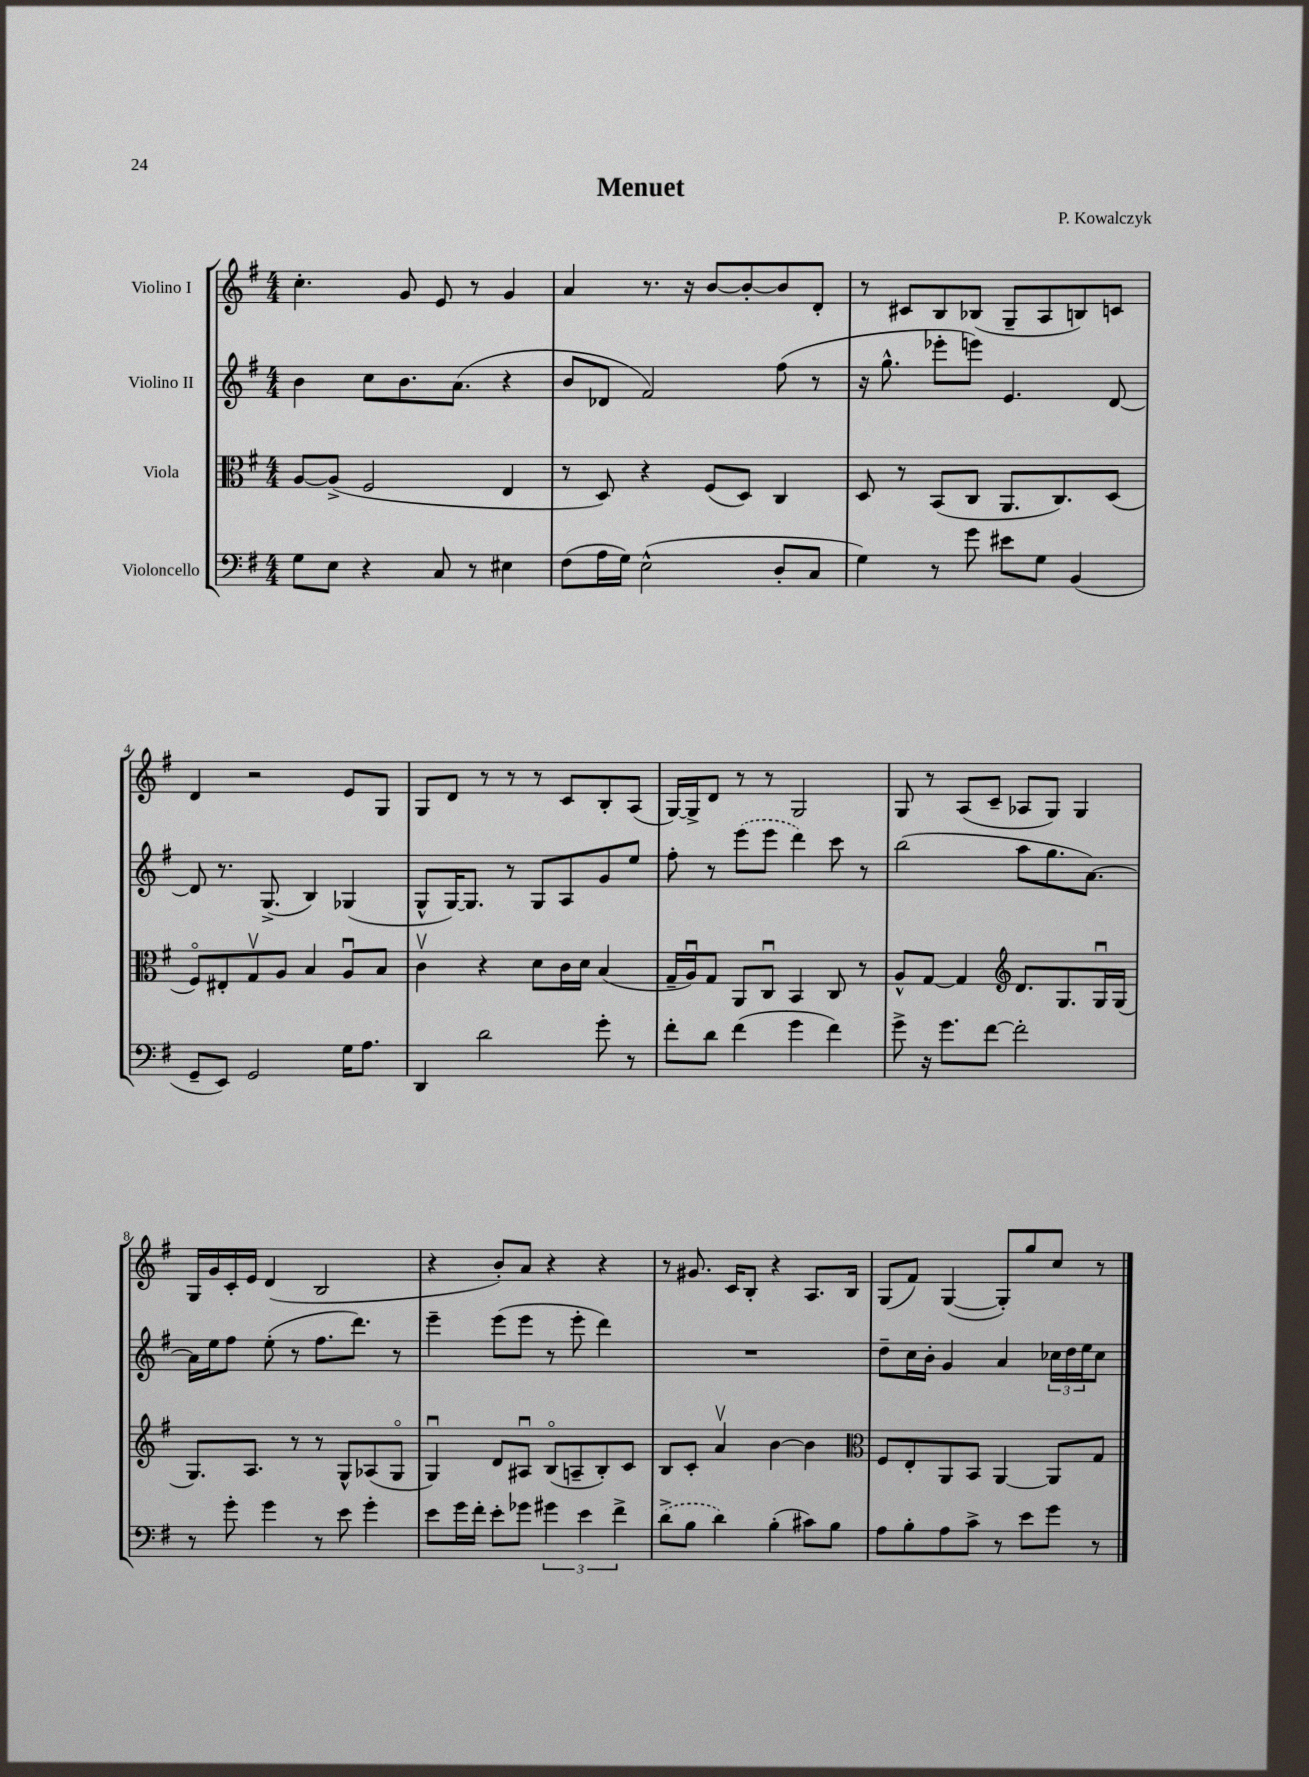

**kern	**kern	**kern	**kern
*part4	*part3	*part2	*part1
*staff4	*staff3	*staff2	*staff1
*I"Violoncello	*I"Viola	*I"Violino II	*I"Violino I
*clefF4	*clefC3	*clefG2	*clefG2
*k[f#]	*k[f#]	*k[f#]	*k[f#]
*M4/4	*M4/4	*M4/4	*M4/4
=1	=1	=1	=1
8G\L	[8A/L	4b\	4.cc'\
8E\J	(8A^/J]	.	.
4r	2F#/	8cc\L	.
.	.	8.b\	8g/
8C/	.	.	8e/
.	.	(8.a\J	.
8r	.	.	8r
4E#X\	4E/	4r	4g/
=2	=2	=2	=2
(8F#\L	8r	8b/L	4a/
16A\L	8D/)	8d-X/J	.
16G\JJ)	.	.	.
(2E^^\	4r	2f#/)	8.r
.	.	.	16r
.	(8F#/L	.	[8b/L
.	8D/J)	.	8b'/_
8D'/L	4C/	(8ff#\	8b/]
8C/J	.	8r	8d'/J
=3	=3	=3	=3
4G\)	8D/	16r	8r
.	.	8.gg^^\	.
.	8r	.	8c#X/L
8r	(8BB/L	8eee-X'\L	8B/
8g\	8C/J	8eeen\J)	(8B-X/J
8e#X\L	8.AA/L	4.e/	8G~/L
8G\J	.	.	8A/
.	8.C/)	.	.
(4BB/	.	.	8Bn/)
.	(8D/J	[8d/	8cn/J
!!LO:LB:g=z
=4	=4	=4	=4
8GG~/L	8F#/L)	8d/]	4d/
8EE/J)	8E#X'/	8.r	.
2GG/	8Gv/	.	2r
.	.	(8.G^/	.
.	8A/J	.	.
.	4B/	4B/)	.
16G\KL	8Au/L	(4G-X/	8e/L
8.A\J	.	.	.
.	8B/J	.	8G/J
=5	=5	=5	=5
4DD/	4cv\	8G^^/L	8G/L
.	.	[16G/K)	8d/J
.	.	8.G/J]	.
2d\	4r	.	8r
.	.	8r	8r
.	8d\L	8G/L	8r
.	16c\L	8A/	8c/L
.	16d\JJ	.	.
8g'\	(4B/	8g/	8B'/
8r	.	8ee/J	(8A/J
=6	=6	=6	=6
8f#'\L	16G~/LL	8ff#'\	[16G/LL)
.	16Au/J)	.	16G^/J]
8d\J	8G/J	8r	8d/J
(4f#\	8AA/L	(8eee\L	8r
.	8Cu/J	8eee\J	8r
4g\	4BB/	4ddd\)	2G/
4f#\)	8C/	8ccc\	.
.	8r	8r	.
=7	=7	=7	=7
8g^\	8A^^/L	(2bb\	8G/
16r	[8G/J	.	8r
8.g\L	.	.	.
.	4G/]	.	(8A/L
[8f#\J	.	.	8c~/J
*	*clefG2	*	*
2f#'\]	8.d/L	8aa\L	8A-X/L
.	.	8.gg\	8G/J)
.	8.G/	.	.
.	.	.	4G/
.	.	[8.a\J)	.
.	16Gu/L	.	.
.	(16G/JJ	.	.
!!LO:LB:g=z
=8	=8	=8	=8
8r	8.G/L)	16a\LL]	16G/LL
.	.	16ee\J	16g/
8g'\	.	8ff#\J	16c'/
.	8.A/J	.	16e/JJ
4g\	.	(8ee'\	(4d/
.	8r	8r	.
8r	8r	8.ff#\L	2B/
8e\	8G^^/L	.	.
.	.	8.ddd\J)	.
4g'\	(8A-X/	.	.
.	8G/J	8r	.
=9	=9	=9	=9
8e\L	4Gu/)	4eee~\	4r
16g\L	.	.	.
16f#'\JJ	.	.	.
8e'\L	8d/L	(8eee\L	8b'/L)
8g-X\J	8A#Xu/J	8eee\J	8a/J
6g#X\	(8B/L	8r	4r
.	8An~/	8eee'\	.
6e\	.	.	.
.	8B'/)	4ddd\)	4r
6f#^\	.	.	.
.	8c/J	.	.
=10	=10	=10	=10
(8d^\L	8B/L	1r	8r
8B\J	8c'/J	.	8.g#X/
4d\)	4av/	.	.
.	.	.	16c/KL
.	.	.	8B'/J
(4B'\	[4b\	.	4r
8c#X\L)	4b\]	.	8.A/L
8B\J	.	.	.
.	.	.	16B/Jk
=11	=11	=11	=11
*	*clefC3	*	*
8A\L	8F#/L	8dd~\L	(8G/L
8B'\	8E'/	16cc\L	8f#/J)
.	.	16b'\JJ	.
8A\	8AA/	4g/	([4G/
8c^\J	8BB/J	.	.
8r	[4AA/	4a/	8G'/L])
8e\L	.	.	8gg/
8g\J	8AA/L]	24cc-X\LL	8cc/J
.	.	24dd\	.
.	.	24ee\J	.
8r	8G/J	8cc-\J	8r
==	==	==	==
*-	*-	*-	*-
